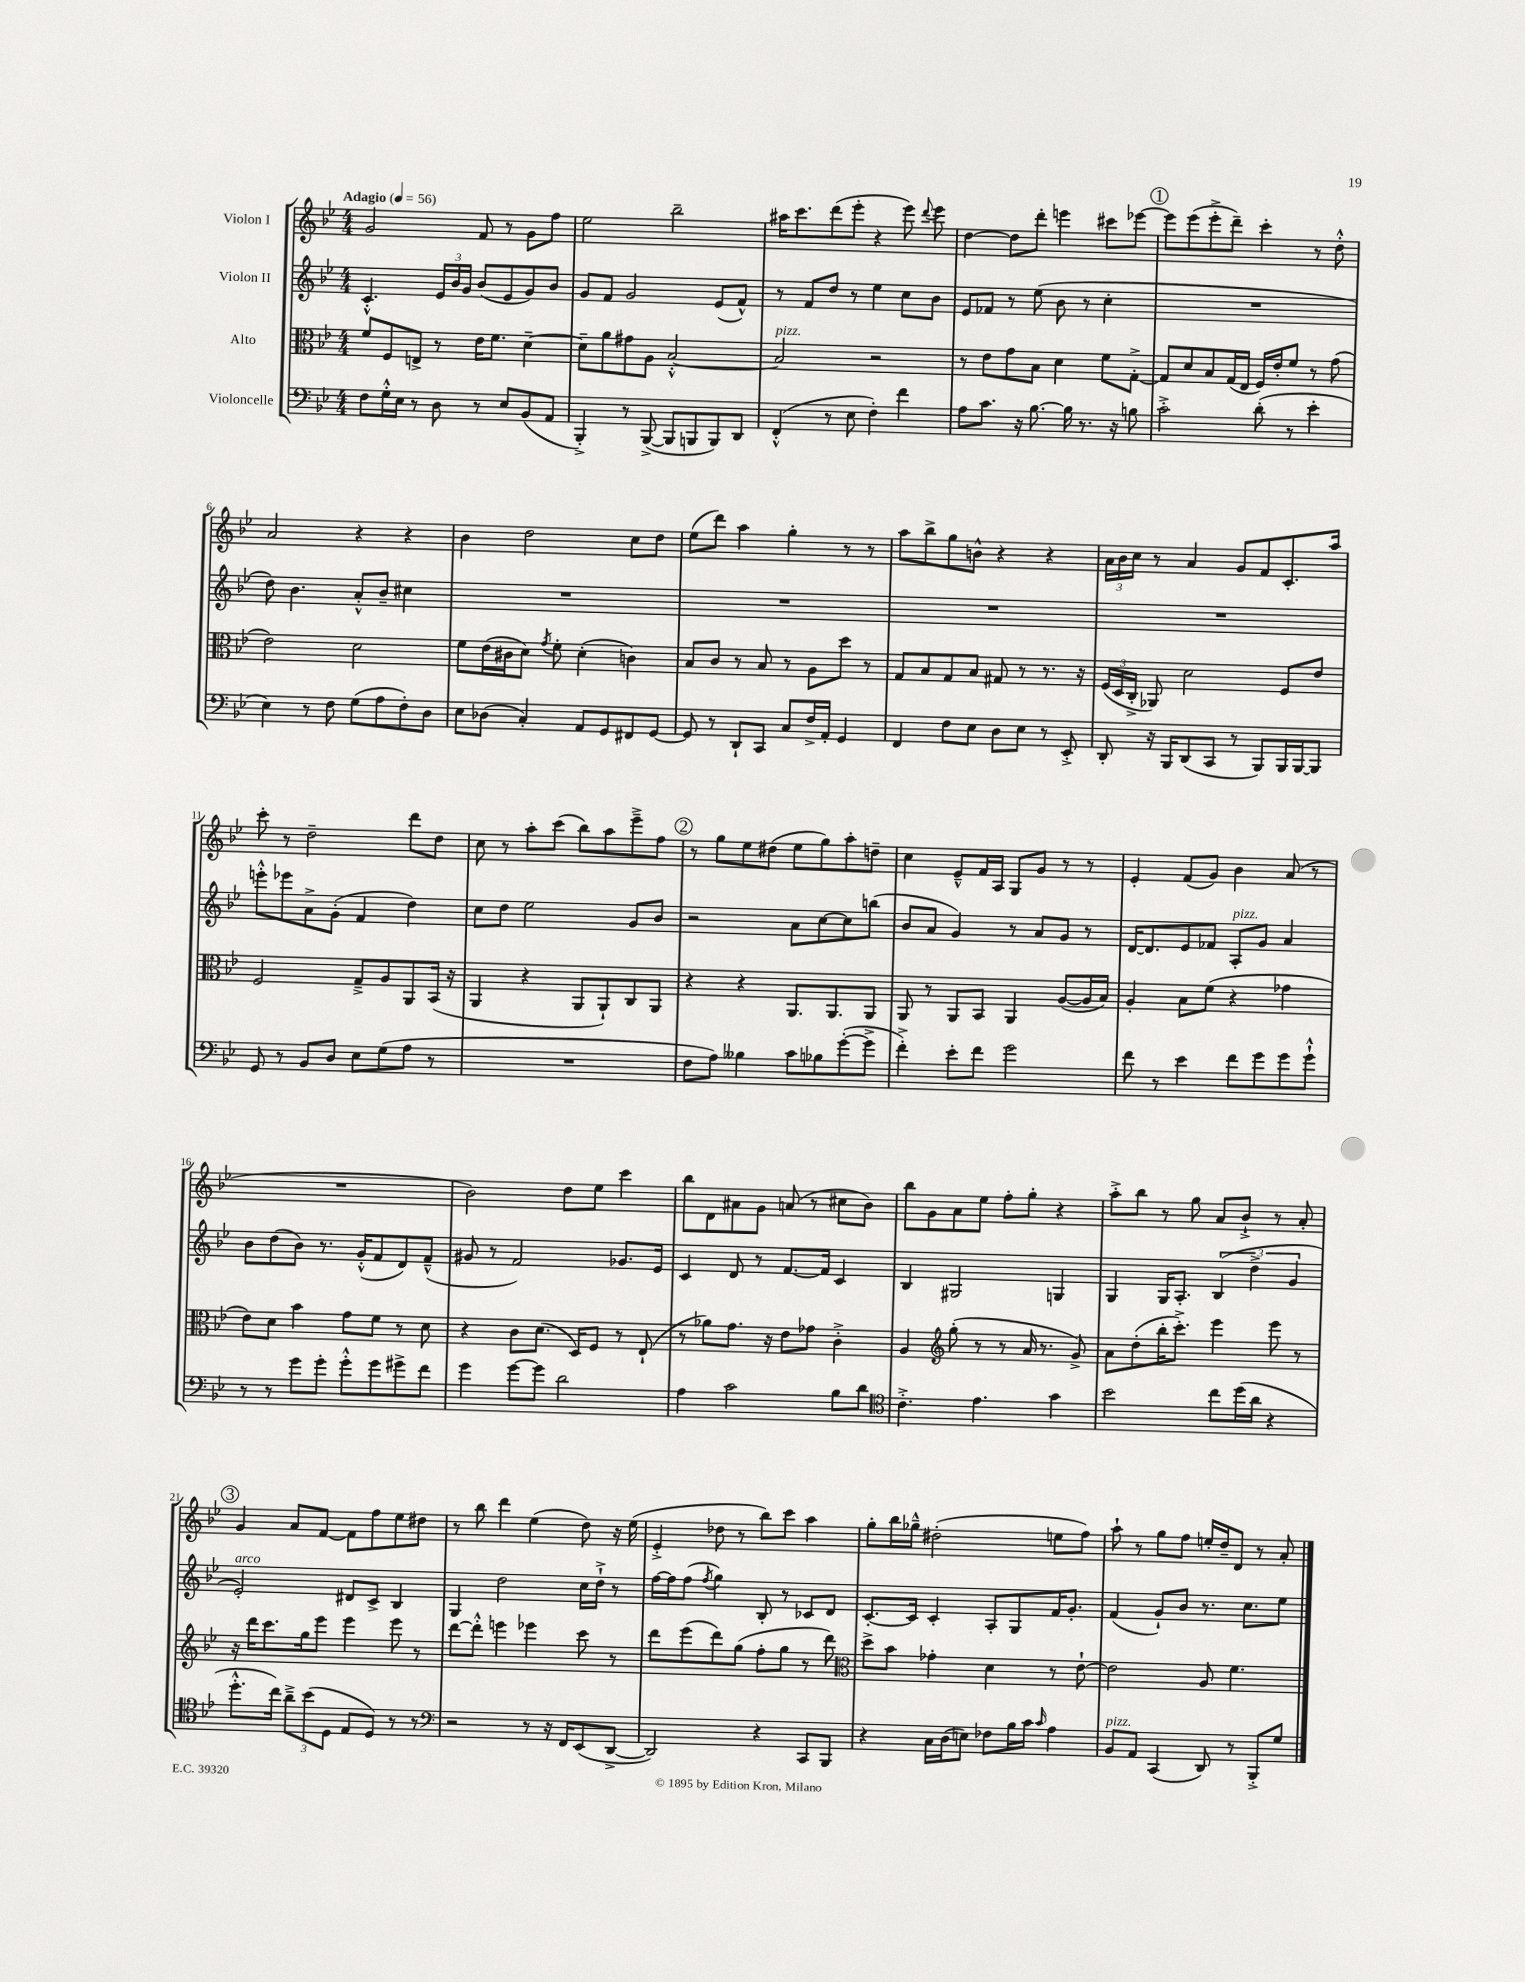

**kern	**kern	**kern	**kern
*staff4	*staff3	*staff2	*staff1
*clefF4	*clefC3	*clefG2	*clefG2
*k[b-e-]	*k[b-e-]	*k[b-e-]	*k[b-e-]
*M4/4	*M4/4	*M4/4	*M4/4
*MM56	*MM56	*MM56	*MM56
8F	8f	4.c'^^	2g
16G'^^	8F	.	.
16E-	.	.	.
8r	8E^	.	.
8D	8r	24e-	.
.	.	24b-	.
.	.	24g	.
8r	16e-	(8b-	8f
.	8.f	.	.
8E-	.	8e-	8r
(8BB-	[4d~	8g)	8g
8AA	.	8b-	8ff
=	=	=	=
4BBB-'^)	8d~]	8g	2ee-
.	8a	8f	.
8r	8g#	2g	.
([8BBB-^	8A	.	.
8BBB-]	[2B-'^^	.	2bb-~
8BBB	.	.	.
8BBB)	.	(8e-	.
8DD	.	8f^^)	.
=	=	=	=
(4FF'^^	2B-]	8r	16aa#
.	.	.	8.ccc
.	.	8f	.
8r	.	8dd	(8ddd
8E-	.	8r	8eee-'
4F')	2r	4ee-	4r
4f	.	8cc	8eee-)
.	.	.	8qqddd
.	.	8b-	8eee-
=	=	=	=
8A	8r	8e-	[4dd
8.c	8e-	8f-	.
.	8g	8r	8dd]
16r	.	.	.
[8.B-	8B-	(8ee-	8ddd'
.	4d	8b-	4eee
16B-]	.	.	.
8.r	.	8r	.
.	8f	4cc'	8ccc#
16r	.	.	.
8B	[8G'^	.	[8eee-
=	=	=	=
2c'^	8G]	1r	8eee-]
.	8d	.	(8eee-
.	8B-	.	8eee-'^
.	(16G	.	8ddd~)
.	16E-	.	.
(8d'	16F)	.	4ccc'
.	16e-'	.	.
8r	8f	.	.
4e-'	8r	.	8r
.	(8g	.	8dd'^^
=	=	=	=
4E-)	2e-)	8dd)	2a
.	.	4.b-	.
8r	.	.	.
8F	.	.	.
(8G	2d	8a'^^	4r
8A	.	8b-~	.
8F')	.	4cc#	4r
8D	.	.	.
=	=	=	=
8E-	8f	1r	4b-
(8D-	(16e-	.	.
.	16c#	.	.
4C')	8d)	.	2dd
.	8qg	.	.
.	8f'	.	.
8AA	(4d'	.	.
8GG	.	.	.
8FF#	4c)	.	8cc
[8GG	.	.	8dd
=	=	=	=
8GG]	8B-	1r	(8ee-
8r	8c	.	8ddd)
8DD`	8r	.	4aa
8CC	8B-	.	.
8C	8r	.	4gg'
16F^	8A	.	.
16AA'	.	.	.
4GG	8dd	.	8r
.	8r	.	8r
=	=	=	=
4FF	8G	1r	8aa
.	8B-	.	8bb-^
8F	8G	.	8gg
8E-	8B-	.	8b^^
8D	8G#	.	4r
8E-	8r	.	.
8r	8.r	.	4r
8EE-'^	.	.	.
.	16r	.	.
=	=	=	=
8DD'	(24F	1r	24a
.	24D	.	24b-
.	24C'^	.	24cc
16r	8AA-)	.	8r
16BBB-	.	.	.
(8DD	2d	.	4a
8CC	.	.	.
8r	.	.	8g
8BBB-)	.	.	8f
16BBB-	8F	.	8.c'
[16BBB-	.	.	.
8BBB-]	8e-	.	.
.	.	.	16aa
=	=	=	=
8GG	2F	8eee'^^	8ccc'
8r	.	8eee-	8r
8BB-	.	8a^	2dd~
8D	.	(8g'	.
8E-	8G~^	4f	.
(8G	8A	.	.
8A	8AA	4dd)	8ddd
8r	(16BB-	.	8dd
.	16r	.	.
=	=	=	=
1r	4AA	8cc	8cc
.	.	8dd	8r
.	4r	2ee-	8aa'
.	.	.	(8ccc
.	8AA	.	8bb-)
.	8AA`)	.	8aa
.	8C	8g	8eee-~^
.	8AA	8b-	8ff
=	=	=	=
8F	4r	2r	8r
8A)	.	.	8gg
4B--	4r	.	8ee-
.	.	.	(8dd#
8c	8.AA	8a	8ee-
8B-	.	[8cc	8gg)
.	8.AA	.	.
([8g'	.	8cc]	8aa'
8g^]	8AA	(8bb	8dd~
=	=	=	=
4f'^)	8AA	8b-	4cc
.	8r	8a	.
8e-'	8AA	4g)	8e-~^^
8f	8BB-	.	16f
.	.	.	16A
2g	4AA	8r	8G
.	.	8a	8g
.	([8A	8g	8r
.	16A]	8r	8r
.	16B-)	.	.
=	=	=	=
8f	4A'	[16d	4e-'
.	.	8.d]	.
8r	.	.	.
4e-	8B-	8e-	(8f
.	(8f	8f-	8g)
8f	4r	8A'	4b-
8g	.	8g	.
8g	4g-	4a	(8a
8g`^^	.	.	8r
=	=	=	=
8r	8e-)	8b-	1r
8r	8d	(8dd	.
8g	4b-	8b-)	.
8g'	.	8.r	.
8g'^^	8g	.	.
.	.	(16g'^^	.
8g	8f	8f	.
8g#^	8r	8d)	.
8f	8d	(8f~^^	.
=	=	=	=
4g	4r	8g#	2b-)
.	.	8r	.
[8g	8c	2f)	.
8g]	(8.d	.	.
2d	.	.	8dd
.	16D)	.	.
.	8F	.	8ee-
.	8r	8.g-	4ccc
.	(8E-`	.	.
.	.	16e-	.
=	=	=	=
4A	8r	4c	8bb-
.	8a-)	.	8d
2c	8.g	8d	8a#
.	.	8r	8g
.	16r	.	.
.	8e-	[8.f	(8a
.	8g-	.	8r
.	.	16f]	.
8B-	4c'^	4c	8cc#
8d	.	.	8b-)
=	=	=	=
*clefC4	*	*	*
4.c'^	4A	4B-	8bb-
.	.	.	8g
*	*clefG2	*	*
.	(8gg'	2G#	8a
4.e-	8r	.	8ee-
.	8r	.	8ff'
.	16a	.	8gg'
.	8.r	.	.
4g	.	4G	4r
.	8g^)	.	.
=	=	=	=
2b-	8a	4G	8aa'^
.	(8dd'	.	8bb-
.	16bb-'	16G	8r
.	8.ccc'^)	8.A'	.
.	.	.	8gg
8cc	4eee-	(6B-	8a
(16dd	.	.	8b-`^
.	.	6dd^	.
16a	.	.	.
4r	8eee-	.	8r
.	.	6g	.
.	8r	.	8a'
=	=	=	=
8.dd'^^	16r	2e-')	4g
.	16ddd	.	.
.	8.ccc	.	.
16cc)	.	.	.
12a~^	.	.	8a
.	16gg	.	.
(12b-	.	.	.
.	8eee-	.	[8f
12D	.	.	.
8E-	4eee-	8d#	8f]
8D)	.	8c^	8ff
8r	8eee-	4B-	8ee-
8r	8r	.	8dd#
=	=	=	=
*clefF4	*	*	*
2r	[8ddd	4G	8r
.	8ddd'^^]	.	8bb-
.	4eee	2dd	4ddd
8r	4eee-	.	(4ee-
16r	.	.	.
16FF	.	.	.
(8EE-	8ccc	16cc	8dd)
.	.	16dd`^	.
[8DD^	8r	8r	16r
.	.	.	(16ee-
=	=	=	=
2DD])	8ddd	[16ff	4e-'^
.	.	16ff]	.
.	(8eee-	(8ff	.
.	.	8qff	.
.	8ddd)	4gg)	8dd-
.	(8gg	.	8r
4r	8ff'	8B-'	8bb-)
.	8gg	8r	8ccc
8CC	8r	8c-	4aa
8BBB-	8ddd)	8d	.
=	=	=	=
*	*clefC3	*	*
4r	8dd^	[8.c'	8gg'
.	8b-	.	16bb-
.	.	16c]	16gg-~^^
16C	4g-'	4c'	(2dd#'
(16D	.	.	.
8E)	.	.	.
8F-	4d	8A'	.
16B-	.	8G	.
16c	.	.	.
16qqc	.	.	.
4A	8r	16f	8ee
.	.	8.g'	.
.	[8e-`	.	8ff)
=	=	=	=
8BB-	2e-]	(4f	8aa`
8AA	.	.	8r
(4CC	.	8g`)	8gg
.	.	8b-	8ff
8DD)	8A	8.r	16ee'
.	.	.	16dd~
8r	4.f	.	8d
.	.	8.cc	.
8BBB-'^	.	.	8r
8G	.	8ee-	8a'
==	==	==	==
*-	*-	*-	*-
